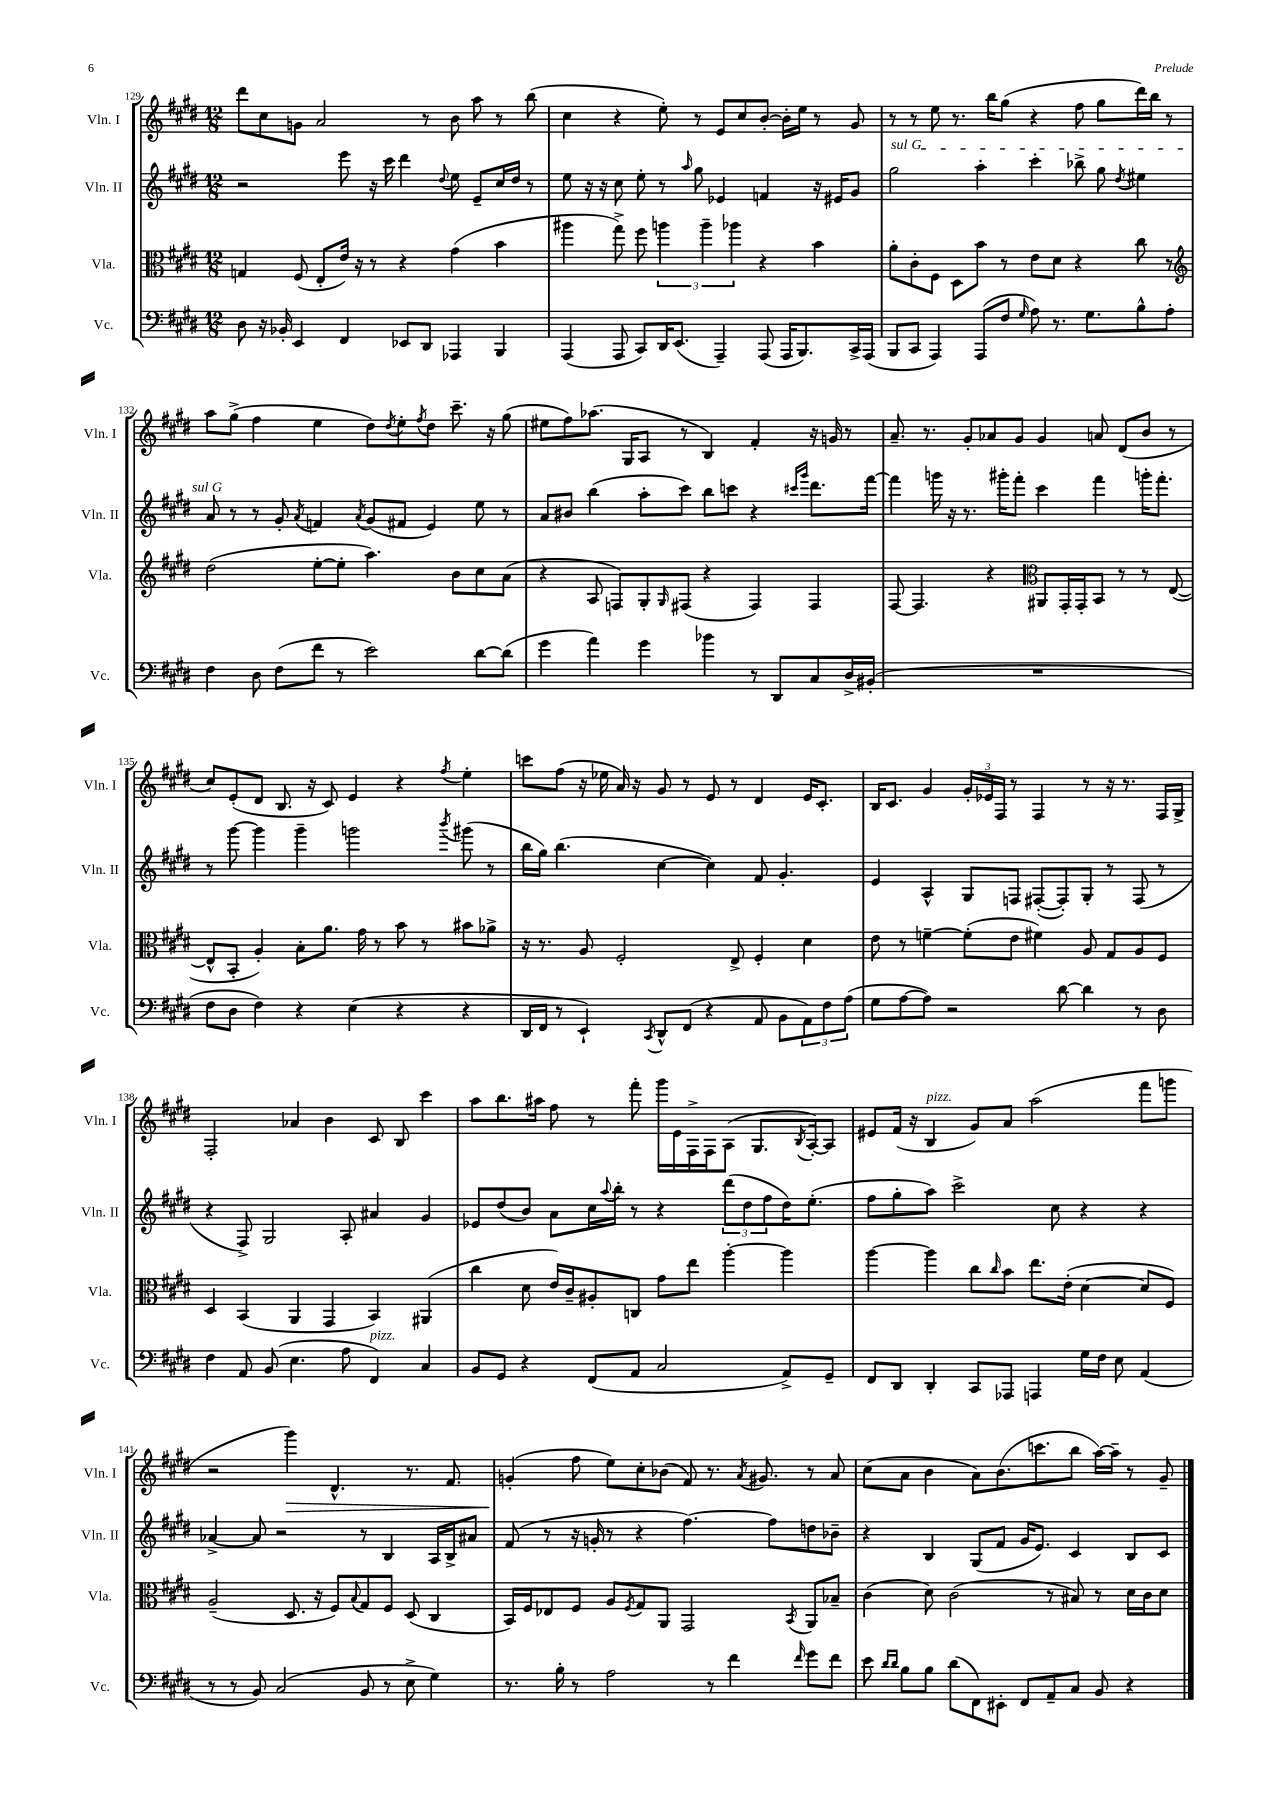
<<
\new StaffGroup <<
\new Staff = "s0" \with { instrumentName = "Vln. I" shortInstrumentName = "Vln. I" } {
    \clef treble \key e \major \numericTimeSignature \time 12/8
    dis'''8 cis''8 g'8 a'2 r8 b'8 a''8 r8 b''8( |
    cis''4 r4 e''8-.) r8 e'8 cis''8 b'8~-. b'16-. e''16 r8 gis'8 |
    r8 r8 e''8 r8. b''16 gis''8( r4 fis''8 gis''8 dis'''16) b''16 r8 |
    a''8 gis''8->( fis''4 e''4 dis''8) \acciaccatura { dis''8 } e''8-. \acciaccatura { fis''8 } dis''8 cis'''8.-- r16 gis''8( |
    eis''8 fis''8) aes''8.( gis16 a8 r8 b4) fis'4-. r16 g'16 r8 |
    a'8.-- r8. gis'8-. aes'8 gis'8 gis'4 a'8 dis'8( b'8 r8 |
    cis''8) e'8-.( dis'8 b8. r16 cis'8) e'4 r4 \acciaccatura { fis''8 } e''4-. |
    c'''8 fis''8( r16 ees''16 a'16) r16 gis'8 r8 e'8 r8 dis'4 e'16 cis'8.-. |
    b16 cis'8. gis'4 \tuplet 3/2 { gis'16-. ees'16 fis16 } r8 fis4 r8 r16 r8. fis16 gis16-> |
    fis2-. aes'4 b'4 cis'8 b8 cis'''4 |
    a''8 b''8. ais''16 fis''8 r8 fis'''8-. gis'''16 e'16 fis16-> fis16 a8( gis8. \acciaccatura { b8 } a16~-.) a8 |
    eis'8 fis'16( r16 b4^\markup { \italic "pizz." } gis'8) a'8 a''2( fis'''8 g'''8 |
    r2 gis'''4\>) dis'4.-^ r8. fis'8. |
    g'4-.\!( fis''8 e''8) cis''8-. bes'8( fis'8) r8. \acciaccatura { a'8 } gis'8. r8 a'8 |
    cis''8( a'8 b'4 a'8) b'8.( c'''8. b''8 a''16~) a''16-- r8 gis'8-- \bar "|." |
}
\new Staff = "s1" \with { instrumentName = "Vln. II" shortInstrumentName = "Vln. II" } {
    \clef treble \key e \major \numericTimeSignature \time 12/8
    r2 e'''8 r16 cis'''16 dis'''4 \appoggiatura { dis''8 } e''8 e'8-- cis''16 dis''16 r8 |
    e''8 r16 r16 cis''8 e''8-. r8 \grace { a''16 } gis''8 ees'4 f'4 r16 eis'16 gis'8 |
    \once \override TextSpanner.bound-details.left.text = \markup { \italic "sul G" } gis''2\startTextSpan a''4-. cis'''4-. bes''8-> gis''8 \acciaccatura { dis''8 } eis''4 |
    a'8\stopTextSpan r8 r8 gis'8-. \acciaccatura { a'8 } f'4 \acciaccatura { a'8 } gis'8( fis'8 e'4) e''8 r8 |
    a'8 bis'8 b''4( a''8-. cis'''8) b''8 c'''8 r4 \grace { cis'''16 gis'''16 } dis'''8. fis'''16~ |
    fis'''4 g'''16 r16 r8. gis'''16-. fis'''8-. cis'''4 fis'''4 g'''16-. fis'''8.-. |
    r8 gis'''8~ gis'''4 gis'''4-- g'''2 \acciaccatura { b'''8 } gis'''8( r8 |
    b''16 gis''16) b''4.( cis''4~ cis''4) fis'8 gis'4.-. |
    e'4 a4-^ gis8 f8 fis8~-.( fis8-.) gis8-. r8 fis8( r8 |
    r4 fis8->) gis2 a8-. ais'4 gis'4 |
    ees'8 dis''8( b'8) a'8 cis''16 \appoggiatura { a''8 } b''16-. r8 r4 \tuplet 3/2 { dis'''8( dis''8 fis''8 } dis''16) e''8.-.( |
    fis''8 gis''8-. a''8) cis'''2-> cis''8 r4 r4 |
    aes'4~-> aes'8 r2 r8 b4 a16 b16-> ais'8 |
    fis'8( r8 r16 g'16-. r8 r4 fis''4.~) fis''8 d''8 bes'8-- |
    r4 b4 gis8( fis'8 gis'16 e'8.) cis'4 b8 cis'8 \bar "|." |
}
\new Staff = "s2" \with { instrumentName = "Vla." shortInstrumentName = "Vla." } {
    \clef alto \key e \major \numericTimeSignature \time 12/8
    g4 fis8( e8-. e'16) r16 r8 r4 gis'4( b'4 |
    ais''4 gis''8->) fis''8 \tuplet 3/2 { a''4 a''4-- aes''4 } r4 b'4 |
    a'8-. cis'8-. fis8 dis8 b'8 r8 e'8 dis'8 r4 cis''8 r8 |
    \clef treble dis''2( e''8~-. e''8-. a''4.) b'8 cis''8 a'8( |
    r4 a8 f8) gis8-. \grace { gis16 } fis8( r4 fis4) fis4 |
    fis8~ fis4. r4 \clef alto ais,8 gis,16-. gis,16-. b,8 r8 r8 e8~( |
    e8-^ b,8-. a4-.) b8-. a'8. gis'16 r8 b'8 r8 bis'8 aes'8-> |
    r16 r8. a8 fis2-. e8-> fis4-. dis'4 |
    e'8 r8 f'4~-- f'8-.( e'8 fis'4) a8 gis8 a8 fis8 |
    dis4 b,4( a,4 gis,4 b,4) ais,4( |
    cis''4 dis'8 e'16) cis'16-- ais8-. c8 gis'8 e''8 a''4~-. a''4 |
    a''4~ a''4 cis''8 \grace { cis''16 } b'8 e''8. e'16-.( dis'4~ dis'8 fis8) |
    a2--( dis8. r16 fis8) \appoggiatura { b8 } gis8 fis8 dis8( cis4 |
    b,16) fis16 ees8 fis8 a8 \acciaccatura { fis8 } gis8 a,8 gis,2 \acciaccatura { b,8 } a,8 bes8-- |
    cis'4( dis'8) cis'2( r8 bis8) r8 dis'16 cis'16 dis'8 \bar "|." |
}
\new Staff = "s3" \with { instrumentName = "Vc." shortInstrumentName = "Vc." } {
    \clef bass \key e \major \numericTimeSignature \time 12/8
    dis8 r16 bes,16-. e,4 fis,4 ees,8 dis,8 aes,,4 b,,4 |
    a,,4( a,,8 cis,8) dis,16 e,8.( a,,4--) a,,8( a,,16 b,,8.) cis,16-> a,,16( |
    b,,8 cis,8 a,,4) a,,8( fis8 \grace { gis16 } a8) r8. gis8. b8-^ a8-. |
    fis4 dis8 fis8( fis'8 r8 e'2) dis'8~ dis'8( |
    gis'4 a'4) gis'4 bes'4 r8 dis,8 cis8 dis16-> bis,16-.( |
    R1. |
    fis8 dis8 fis4) r4 e4( r4 r4 |
    dis,16 fis,16 r8 e,4-!) \acciaccatura { cis,8 } dis,8-^ fis,8( r4 a,8 b,8 \tuplet 3/2 { a,8) fis8 a8( } |
    gis8 a8~ a8) r2 dis'8~ dis'4 r8 dis8 |
    fis4 a,8 b,8( e4. a8 fis,4^\markup { \italic "pizz." }) cis4 |
    b,8 gis,8 r4 fis,8( a,8 cis2 a,8->) gis,8-- |
    fis,8 dis,8 dis,4-. cis,8 aes,,8 a,,4 gis16 fis16 e8 a,4( |
    r8 r8 b,8) cis2( b,8 r8 e8-> gis4) |
    r8. b16-. r8 a2 r8 fis'4 \grace { fis'16 } gis'8 fis'8 |
    e'8 \grace { dis'16 dis'16 } b8 b8 dis'8( fis,8) eis,8-. fis,8 a,8-- cis8 b,8 r4 \bar "|." |
}
>>
>>
\layout { \context { \Score currentBarNumber = #129 } }
